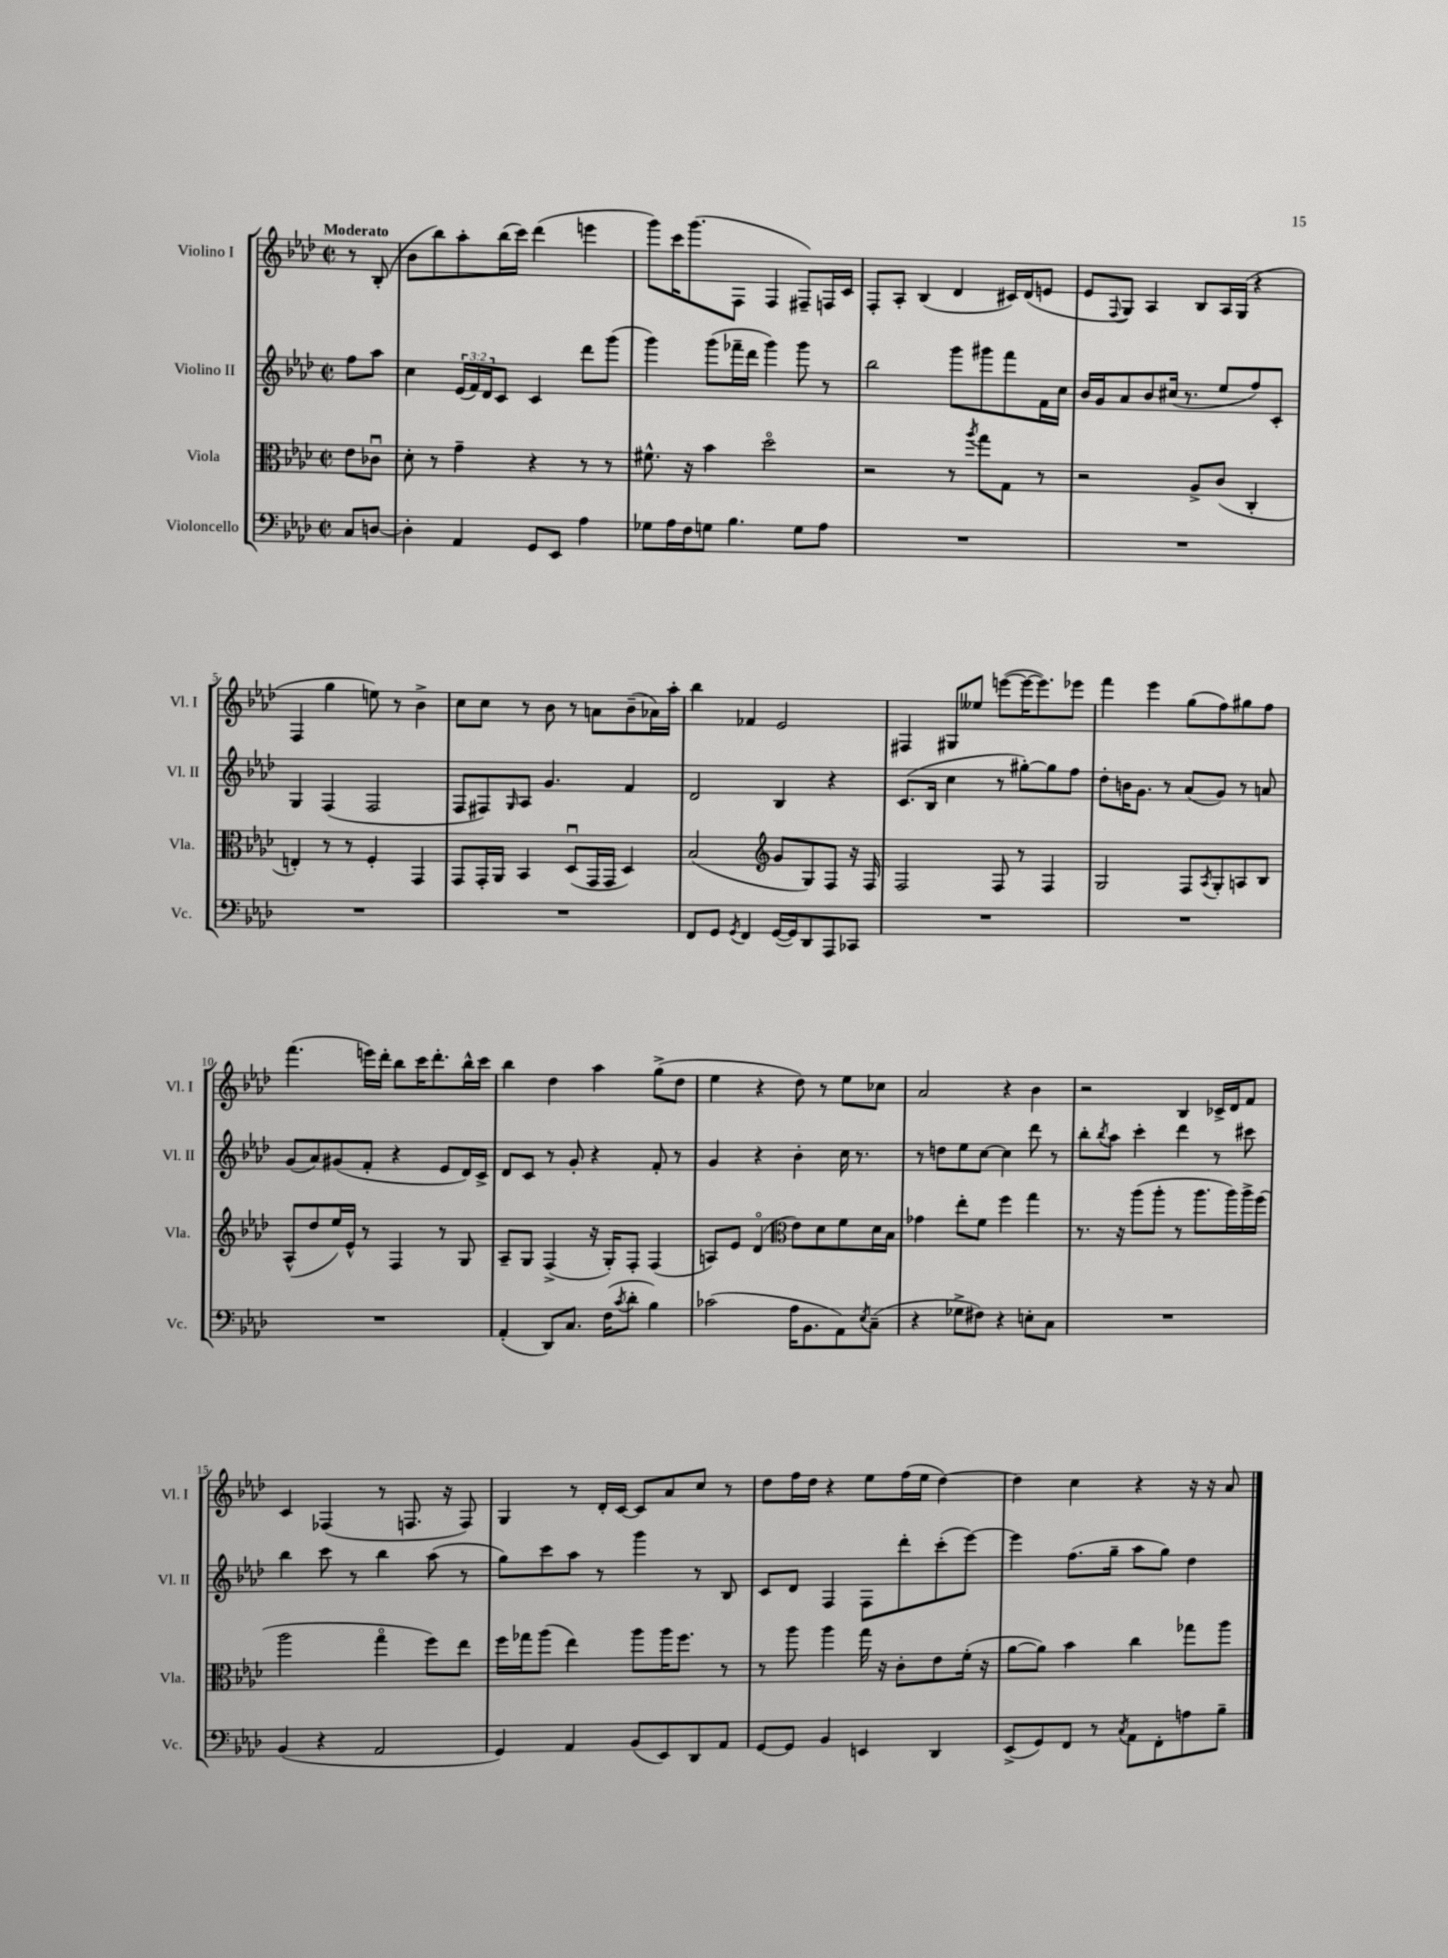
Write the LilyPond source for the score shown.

<<
\new StaffGroup <<
\new Staff = "s0" \with { instrumentName = "Violino I" shortInstrumentName = "Vl. I" } {
    \clef treble \key aes \major \defaultTimeSignature \time 2/2 \partial 4 \tempo "Moderato"
    r8 bes8-.( |
    bes'8 bes''8) aes''8-. bes''16( c'''16) des'''4( e'''4 |
    g'''8) c'''16 g'''8.( f8 f4 fis8--) f16 c'16 |
    f8-. aes8-. bes4( des'4 cis'16) des'16( e'8 |
    ees'8 \appoggiatura { f8 } g8) aes4 bes8 aes16 g16( r4 |
    f4 g''4 e''8) r8 bes'4-> |
    c''8 c''8 r8 bes'8 r8 a'8 bes'8--( aes'16) aes''16-. |
    bes''4 fes'4 ees'2 |
    fis4 gis8 eeses''8 e'''8~( e'''16~ e'''8.) ees'''8 |
    f'''4 ees'''4 g''8( f''8) gis''8 f''8 |
    f'''4.( e'''16) des'''16-. bes''8 c'''16 des'''8.-. bes''16-^ c'''16 |
    bes''4 des''4 aes''4 g''8->( des''8 |
    ees''4 r4 des''8) r8 ees''8 ces''8 |
    aes'2 r4 bes'4 |
    r2 bes4 ces'16-> des'16 f'8 |
    c'4 fes4( r8 f8. r16 f8) |
    g4 r8 des'16-. c'16~ c'8 aes'8 c''8 r8 |
    des''8 f''16 des''16 r4 ees''8 f''16( ees''16 des''4~) |
    des''4 c''4 r4 r16 r16 aes'8 \bar "|." |
}
\new Staff = "s1" \with { instrumentName = "Violino II" shortInstrumentName = "Vl. II" } {
    \clef treble \key aes \major \defaultTimeSignature \time 2/2 \override Staff.TupletNumber.text = #tuplet-number::calc-fraction-text \partial 4
    f''8 aes''8 |
    c''4 \tuplet 3/2 { ees'16( f'16) des'16 } c'8 c'4 des'''8 g'''8( |
    g'''4) g'''8( fes'''16-- des'''16 g'''4) g'''8 r8 |
    bes''2 g'''8 gis'''8 f'''8 f'16 c''16 |
    bes'16 g'16 aes'8 bes'8 cis''16( r8. ees''8 f''8) c'8-. |
    g4 f4( f2 |
    f8 fis8) \grace { g16 } aes8 g'4. f'4 |
    des'2 bes4 r4 |
    c'8.( bes16 c''4 r8 gis''8~-.) gis''8 f''8 |
    des''8-. b'16 g'8. r8 aes'8( g'8) r8 a'8 |
    g'8( aes'8) gis'8( f'8-. r4 ees'8 des'16) c'16-> |
    des'8 c'8 r8 g'8-. r4 f'8-. r8 |
    g'4 r4 bes'4-. c''16 r8. |
    r8 d''8 ees''8 c''8~ c''4 des'''8 r8 |
    bes''8-. \acciaccatura { bes''8 } aes''8 c'''4-. des'''4 r8 cis'''8 |
    bes''4 c'''8 r8 bes''4 aes''8( r8 |
    g''8) c'''8 aes''8 r8 g'''4 r8 bes8 |
    c'8 des'8 f4 f8 des'''8-. c'''8-.( ees'''8~) |
    ees'''4 f''8.( g''16-- aes''8 g''8) des''4 \bar "|." |
}
\new Staff = "s2" \with { instrumentName = "Viola" shortInstrumentName = "Vla." } {
    \clef alto \key aes \major \defaultTimeSignature \time 2/2 \partial 4
    ees'8 ces'8\downbow |
    des'8-. r8 g'4-- r4 r8 r8 |
    fis'8.-^ r16 bes'4 des''2\flageolet |
    r2 r8 \acciaccatura { aes''8 } g''8 g8 r8 |
    r2 aes8-> c'8( c4-. |
    e4-.) r8 r8 f4-. g,4 |
    g,8 g,16-. aes,16 bes,4 des8\downbow( g,16 g,16 des4) |
    bes2( \clef treble g'8 g8) f8 r16 f16 |
    f2 f8 r8 f4 |
    g2 f8 \acciaccatura { aes8 } g8-. a8 bes8 |
    aes8-^( des''8 ees''16) ees'16-^ r8 f4 r8 g8 |
    aes8-- g8 f4->( r16 g16-.) f8-. f4( |
    a8) ees'8 des'4\flageolet( \clef alto ees'8) des'8 f'8 des'16 bes16 |
    ges'4 ees''8-. f'8 f''4 g''4 |
    r8. r16 aes''8( aes''8-. r8 aes''8. aes''16) aes''16-> f''16( |
    aes''2 g''4\flageolet f''8) ees''8 |
    f''16 ges''16 aes''8( ees''4) aes''8 aes''16 f''8. r8 |
    r8 aes''8 aes''4 g''16 r16 c'8-. ees'8 f'16-.( r16 |
    aes'8~ aes'8) bes'4 c''4 ges''8 aes''8 \bar "|." |
}
\new Staff = "s3" \with { instrumentName = "Violoncello" shortInstrumentName = "Vc." } {
    \clef bass \key aes \major \defaultTimeSignature \time 2/2 \partial 4
    c8 d8~ |
    d4-. aes,4 g,8 ees,8 aes4 |
    ges8 aes16 f16 g8 bes4. g8 aes8 |
    R1 |
    R1 |
    R1 |
    R1 |
    f,8 g,8 \acciaccatura { g,8 } f,4 g,16~( g,16) des,8 aes,,8 ces,8 |
    R1 |
    R1 |
    R1 |
    aes,4-.( des,8) c8. f16( \acciaccatura { c'8 } des'8-. bes4) |
    ces'2( aes16 bes,8. aes,8) \acciaccatura { ees8 } c8--( |
    r4 ges8-> fis8) r4 e8-. c8 |
    R1 |
    bes,4( r4 aes,2 |
    g,4) aes,4 bes,8( ees,8) des,8 aes,8 |
    g,8~ g,8 bes,4 e,4 des,4 |
    ees,8->( g,8) f,8 r8 \acciaccatura { c8 } aes,8 f,8-. a8 bes8-- \bar "|." |
}
>>
>>
